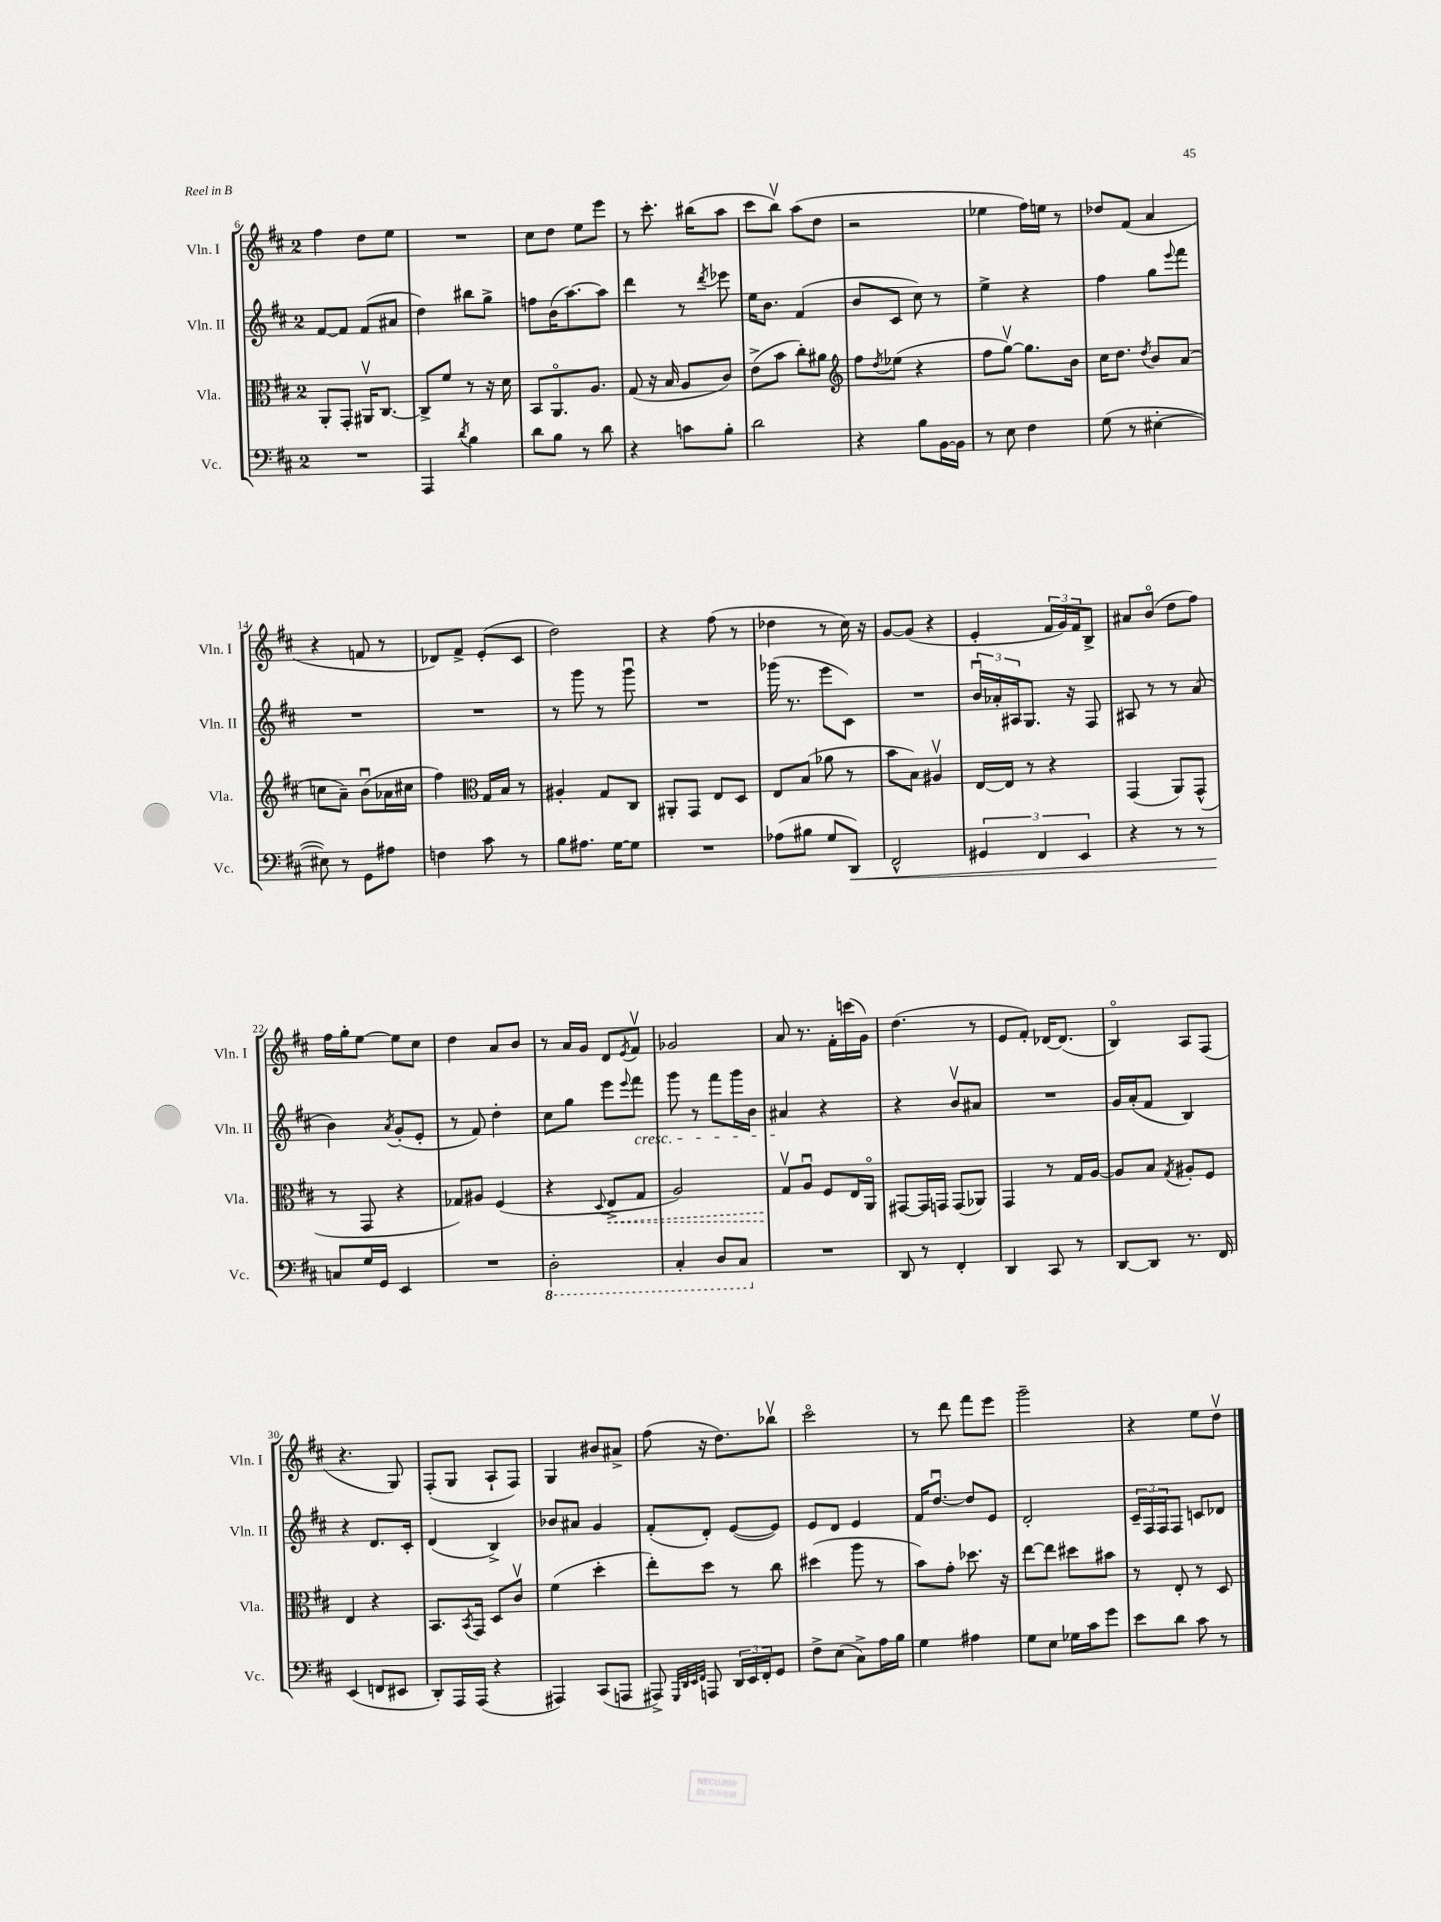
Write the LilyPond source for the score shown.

<<
\new StaffGroup <<
\new Staff = "s0" \with { instrumentName = "Vln. I" shortInstrumentName = "Vln. I" } {
    \clef treble \key d \major \once \override Staff.TimeSignature.style = #'single-digit \time 2/4
    fis''4 d''8 e''8 |
    R2 |
    cis''8 d''8 e''8 e'''8 |
    r8 cis'''8.-. bis''16( a''8 |
    cis'''8 b''8\upbow) a''8( d''8 |
    r2 |
    ees''4 fis''16) e''16 r8 |
    des''8 fis'8( a'4 |
    r4 f'8 r8 |
    des'8) fis'8-> e'8-.( cis'8 |
    d''2) |
    r4 fis''8( r8 |
    des''4 r8 cis''16) r16 |
    g'8~ g'8( r4 |
    e'4-. \tuplet 3/2 { fis'16 g'16) fis'16 } b8-> |
    ais'8 b'8\flageolet( d''8 fis''8) |
    fis''16 g''16-. e''8~ e''8 cis''8 |
    d''4 a'8 b'8 |
    r8 a'16 g'16 d'8 \acciaccatura { e'8 } fis'8\upbow |
    ges'2 |
    a'8 r8. fis'16-. c'''16( g'16) |
    d''4.( r8 |
    e'8 fis'8-.) des'16~ des'8.( |
    b4\flageolet) a8 fis8( |
    r4. g8) |
    fis8-.( g8 a8-! fis8) |
    g4 bis'8 ais'8-> |
    fis''8( r16 d''8.) bes''8\upbow |
    cis'''2\flageolet |
    r8 d'''8 fis'''8 e'''8 |
    g'''2-- |
    r4 e''8 d''8\upbow \bar "|." |
}
\new Staff = "s1" \with { instrumentName = "Vln. II" shortInstrumentName = "Vln. II" } {
    \clef treble \key d \major \once \override Staff.TimeSignature.style = #'single-digit \time 2/4
    fis'8~ fis'8 fis'8( ais'8 |
    d''4) bis''8 g''8-> |
    f''8 b'16( a''8.~) a''8 |
    d'''4 r8 \acciaccatura { d'''8 } ees'''8 |
    e''16 b'8. fis'4( |
    b'8 cis'8 cis''8) r8 |
    e''4-> r4 |
    fis''4 g''8 \appoggiatura { e'''8 } fis'''8 |
    R2 |
    R2 |
    r8 g'''8 r8 g'''8\downbow |
    R2 |
    ges'''16( r8. e'''8 cis'8) |
    R2 |
    \tuplet 3/2 { b'16\downbow aes'16-. ais16 } g8. r16 fis8 |
    ais8 r8 r8 a'8( |
    b'4) \acciaccatura { a'8 } g'8-.( e'8-. |
    r8 fis'8) d''4-. |
    cis''8 g''8 e'''8 \appoggiatura { e'''8 } fis'''8\cresc |
    g'''8 r8 fis'''8 g'''16 b'16 |
    ais'4\! r4 |
    r4 b'8\upbow ais'8 |
    R2 |
    g'16 a'16-.( fis'8 b4) |
    r4 d'8. cis'16-. |
    d'4( b4->) |
    bes'8 ais'8 g'4 |
    fis'8-.( d'8-.) e'8~( e'8) |
    e'8 d'8 e'4 |
    fis'16 d''8.~\downbow d''8 e'8 |
    d'2-. |
    \tuplet 3/2 { cis'16-- fis16 fis16 } fis8 c'8 des'8 \bar "|." |
}
\new Staff = "s2" \with { instrumentName = "Vla." shortInstrumentName = "Vla." } {
    \clef alto \key d \major \once \override Staff.TimeSignature.style = #'single-digit \time 2/4
    a,8-. g,8-. ais,16\upbow cis8.~ |
    cis8-> fis'8 r8 r16 d'16 |
    b,8 a,8.\flageolet a8. |
    g8( r16 b16 a8 cis'8) |
    e'8->( b'8 cis''8-.) ais'8 |
    \clef treble fis''8 \acciaccatura { d''8 } ees''8( r4 |
    fis''8 g''8~\upbow) g''8. b'16 |
    cis''16 d''8. \acciaccatura { d''8 } b'8 a'8( |
    c''8 a'8--) b'8\downbow( aes'16 cis''16 |
    fis''4) \clef alto g16 b16 r8 |
    ais4-. g8 cis8 |
    ais,8-. g,8 e8 d8 |
    e8 b8( aes'8 r8 |
    b'8 b8) ais4\upbow |
    e16~ e16 r8 r4 |
    g,4( a,8) g,8-^( |
    r8 g,8 r4 |
    ges8) ais8 fis4( |
    r4 \appoggiatura { d8 } \once \override Hairpin.style = #'dashed-line e8->\< g8 |
    a2) |
    g8\upbow\! a8\downbow fis8 e16 a,16\flageolet |
    gis,8~ gis,16 g,16 g,8( aes,8) |
    g,4 r8 g16 a16~ |
    a8 b8 \acciaccatura { g8 } ais8-. fis8 |
    e4 r4 |
    b,8. \acciaccatura { b,8 } g,16 d8 cis'8\upbow |
    fis'4( d''4-. |
    e''8-.) d''8 r8 cis''8 |
    dis''4( a''8 r8 |
    b'8) g'8-. des''8. r16 |
    e''8~ e''8 dis''8 bis'8 |
    r8 e8-. r8 d8 \bar "|." |
}
\new Staff = "s3" \with { instrumentName = "Vc." shortInstrumentName = "Vc." } {
    \clef bass \key d \major \once \override Staff.TimeSignature.style = #'single-digit \time 2/4
    R2 |
    a,,4 \acciaccatura { d'8 } b4 |
    d'8 b8 r8 d'8 |
    r4 c'8 b8-. |
    d'2 |
    r4 b8 b,16~ b,16 |
    r8 e8 fis4 |
    g8( r8 eis4~-. |
    eis8) r8 g,8 ais8 |
    f4 cis'8 r8 |
    b8 ais8. g16~ g8 |
    R2 |
    aes8( bis8 g8 d,8\<) |
    fis,2-^ |
    \tuplet 3/2 { gis,4 fis,4 e,4 } |
    r4 r8 r8 |
    c8\! g16 g,16 e,4 |
    R2 |
    \ottava #-1 d,2-. |
    cis,4-. d,8 cis,8 \ottava #0 |
    R2 |
    d,8 r8 fis,4-. |
    d,4 cis,8 r8 |
    d,8~ d,8 r8. fis,16 |
    e,4( f,8 eis,8 |
    d,8-.) a,,16 a,,16( r4 |
    ais,,4) cis,8( a,,8 |
    ais,,8->) \grace { g,,32 d,32 e,32 fis,32 } a,,8 \tuplet 3/2 { d,16 e,16 fis,16-. } g,8 |
    fis8-> e8( cis8->) a16 b16 |
    g4 ais4 |
    g8 e8 ges16 cis'16 g'8 |
    e'8 d'8 cis'8 r8 \bar "|." |
}
>>
>>
\layout { \context { \Score currentBarNumber = #6 } }
